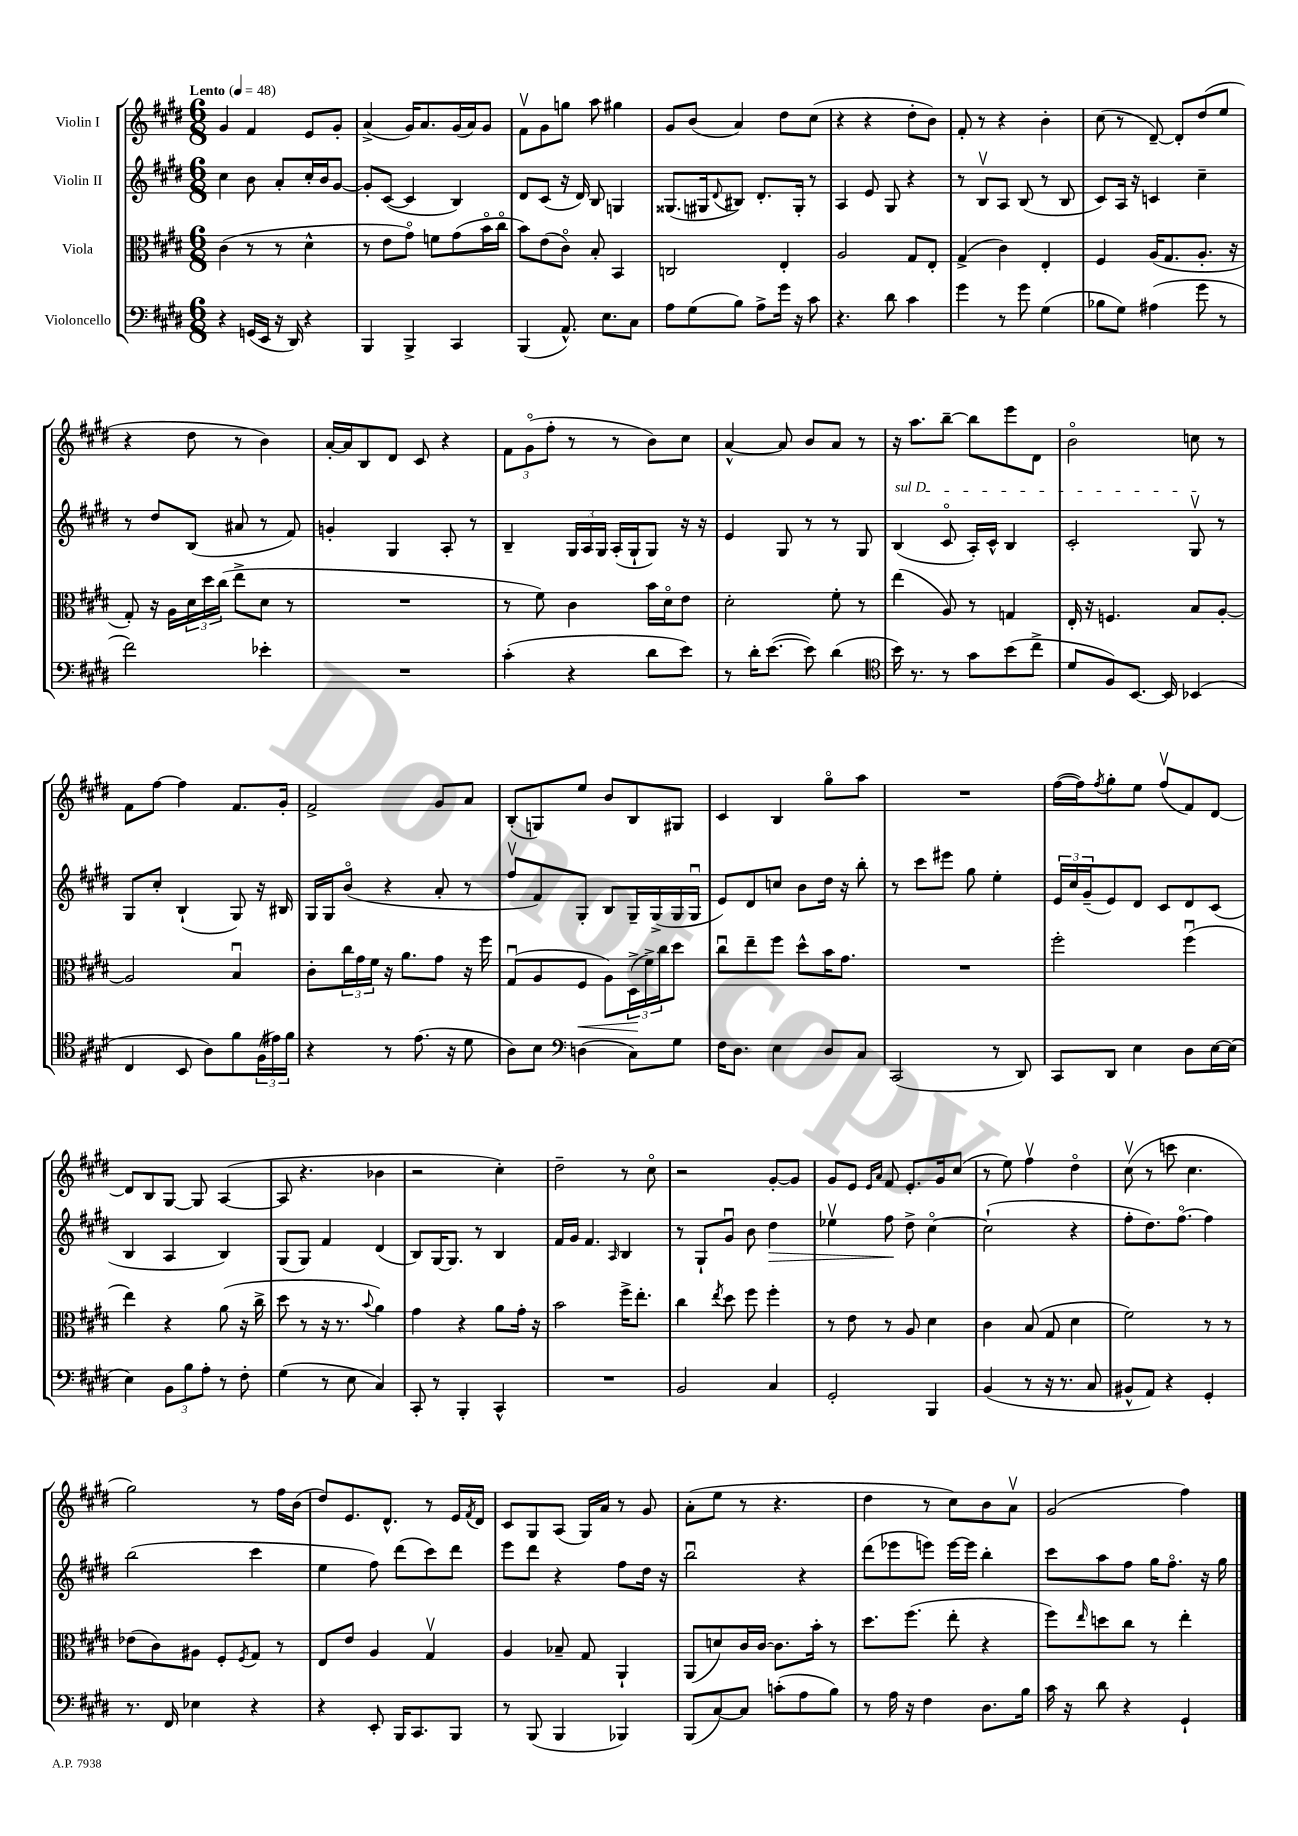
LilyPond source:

<<
\new StaffGroup <<
\new Staff = "s0" \with { instrumentName = "Violin I" } {
    \clef treble \key e \major \numericTimeSignature \time 6/8 \tempo "Lento" 4 = 48
    gis'4 fis'4 e'8 gis'8-. |
    a'4->( gis'16) a'8. gis'16( a'16) gis'8 |
    fis'8\upbow gis'8 g''8 a''8 gis''4 |
    gis'8 b'8( a'4) dis''8 cis''8( |
    r4 r4 dis''8-. b'8) |
    fis'8-. r8 r4 b'4-. |
    cis''8( r8 dis'8~--) dis'8-. dis''8( e''8 |
    r4 dis''8 r8 b'4) |
    a'16~-. a'16 b8 dis'8 cis'8 r4 |
    \tuplet 3/2 { fis'8 gis'8\flageolet( fis''8-. } r8 r8 b'8) cis''8 |
    a'4~-^ a'8 b'8 a'8 r8 |
    r16 a''8. b''8~-- b''8 e'''8 dis'8 |
    b'2\flageolet c''8 r8 |
    fis'8 fis''8~ fis''4 fis'8. gis'16-. |
    fis'2-> gis'8 a'8 |
    b8-.( g8) e''8 b'8 b8 gis8 |
    cis'4 b4 gis''8\flageolet a''8 |
    R2. |
    fis''16~( fis''16) \acciaccatura { fis''8 } gis''8-. e''8 fis''8\upbow( fis'8) dis'8~ |
    dis'8 b8 gis8~ gis8 a4~( |
    a8 r4. bes'4 |
    r2 cis''4-.) |
    dis''2-- r8 cis''8\flageolet |
    r2 gis'8~-. gis'8 |
    gis'8 e'8 \grace { e'16 a'16 } fis'8 e'8.-. gis'16 cis''8( |
    r8 e''8) fis''4\upbow dis''4\flageolet |
    cis''8\upbow( r8 c'''8 cis''4. |
    gis''2) r8 fis''16 b'16( |
    dis''8) e'8. dis'8.-^ r8 e'16 \acciaccatura { fis'8 } dis'16 |
    cis'8 gis8 a8( gis16) a'16 r8 gis'8 |
    a'8-.( e''8 r8 r4. |
    dis''4 r8 cis''8) b'8 a'8\upbow |
    gis'2( fis''4) \bar "|." |
}
\new Staff = "s1" \with { instrumentName = "Violin II" } {
    \clef treble \key e \major \numericTimeSignature \time 6/8
    cis''4 b'8 a'8-. cis''16-. b'16 gis'8~ |
    gis'8-. cis'8~( cis'4 b4) |
    dis'8 cis'8( r16 dis'16) b8 g4 |
    gisis8.( gis16 \appoggiatura { dis'8 } bis8) dis'8.-. gis16-. r8 |
    a4 e'8 gis8 r4 |
    r8 b8\upbow a8 b8( r8 b8 |
    cis'8) a16 r16 c'4 cis''4-- |
    r8 dis''8 b8( ais'8 r8 fis'8) |
    g'4-. gis4 a8-. r8 |
    b4-- \tuplet 3/2 { gis16 a16 gis16 } a16-.( gis16-! gis8) r16 r16 |
    e'4 gis8 r8 r8 gis8 |
    \once \override TextSpanner.bound-details.left.text = \markup { \italic "sul D" } b4\startTextSpan( cis'8\flageolet a16-.) cis'16-^ b4 |
    cis'2-. gis8\upbow\stopTextSpan r8 |
    gis8 cis''8-. b4-!( gis8) r16 bis16 |
    gis16 gis16 b'8\flageolet( r4 a'8-. r8 |
    fis''8\upbow fis'8) gis8-. b8 gis16-- gis16->( gis16 gis16\downbow |
    e'8) dis'8 c''8 b'8 dis''16 r16 b''8-. |
    r8 cis'''8 eis'''8 gis''8 e''4-. |
    \tuplet 3/2 { e'16 cis''16 gis'16--( } e'8) dis'8 cis'8 dis'8 cis'8( |
    b4 a4 b4) |
    gis8( gis8) fis'4 dis'4( |
    b8) gis16~ gis8. r8 b4 |
    fis'16 gis'16 fis'4. \grace { a16 } b4 |
    r8 gis8-! gis'8\downbow b'8 dis''4\> |
    ees''4\upbow fis''8\! dis''8-> cis''4~\flageolet |
    cis''2-!( r4 |
    fis''8-. dis''8.) fis''8.~\flageolet fis''4 |
    b''2( cis'''4 |
    e''4 fis''8) dis'''8( cis'''8) dis'''8 |
    e'''8 dis'''8 r4 fis''8 dis''16 r16 |
    b''2\downbow r4 |
    dis'''8( ees'''8 e'''8) e'''16~ e'''16 b''4-. |
    cis'''8 a''8 fis''8 gis''16 fis''8.\flageolet r16 gis''16 \bar "|." |
}
\new Staff = "s2" \with { instrumentName = "Viola" } {
    \clef alto \key e \major \numericTimeSignature \time 6/8
    cis'4( r8 r8 dis'4-^ |
    r8 e'8 gis'8\flageolet) f'8 gis'8( b'16\flageolet cis''16\flageolet |
    b'8) e'8( cis'8\flageolet) b8-. b,4 |
    c2 e4-. |
    a2 gis8 e8-. |
    gis4->( cis'4) e4-. |
    fis4 a16( gis8. a8.-. r16 |
    gis8-.) r16 a16 \tuplet 3/2 { dis'16 dis''16 cis''16( } e''8-> dis'8 r8 |
    R2. |
    r8 fis'8) cis'4 b'16 dis'16\flageolet e'8 |
    dis'2-. fis'8-. r8 |
    e''4( a8) r8 g4 |
    e16-. r16 f4. b8 a8~-. |
    a2 b4\downbow |
    cis'8-. \tuplet 3/2 { cis''16 gis'16 fis'16 } r16 a'8. gis'8 r16 fis''16 |
    gis8\downbow( a8 fis8\< a8) \tuplet 3/2 { dis16->\!( fis'16->) cis''16 } dis''8 |
    cis''8\downbow e''8-- fis''8 dis''8-^ b'16 gis'8. |
    R2. |
    fis''2-. fis''4\downbow( |
    e''4) r4 a'8( r16 cis''16-> |
    dis''8 r8 r16 r8. \appoggiatura { b'8 } a'4) |
    gis'4 r4 a'8 gis'16-. r16 |
    b'2 fis''16-> e''8.-. |
    cis''4 \acciaccatura { e''8 } dis''8 fis''8 fis''4-. |
    r8 e'8 r8 a8 dis'4 |
    cis'4 b8( gis8 dis'4 |
    fis'2) r8 r8 |
    ees'8( cis'8) ais8 fis8-. \acciaccatura { fis8 } gis8 r8 |
    e8 e'8 a4 gis4\upbow |
    a4 bes8-- gis8 a,4-! |
    a,8( d'8) cis'16 cis'16~ cis'8. b'16-. r8 |
    dis''8. fis''8.( e''8-. r4 |
    fis''8) \grace { e''16 } d''8 cis''8 r8 e''4-. \bar "|." |
}
\new Staff = "s3" \with { instrumentName = "Violoncello" } {
    \clef bass \key e \major \numericTimeSignature \time 6/8
    r4 g,16( e,16 r16 dis,16) r4 |
    b,,4 b,,4-> cis,4 |
    b,,4( a,8.-^) e8. cis8 |
    a8 gis8( b8) a8-> gis'16 r16 cis'8 |
    r4. dis'8 cis'4 |
    gis'4 r8 gis'8 gis4( |
    bes8 gis8) ais4( gis'8 r8 |
    fis'2) ees'4-. |
    R2. |
    cis'4-.( r4 dis'8 e'8) |
    r8 dis'16-. e'8.~( e'8) dis'4( |
    \clef tenor b'16) r8. r8 gis'8 b'8( cis''8-> |
    dis'8 fis8) b,8.~ b,16 bes,4( |
    cis4 b,8 a8) fis'8 \tuplet 3/2 { fis16( eis'16) fis'16 } |
    r4 r8 e'8.( r16 dis'8 |
    a8) b8 \clef bass d4( cis8) gis8 |
    fis16 dis8. e4 dis8 cis8 |
    cis,2( r8 dis,8) |
    cis,8 dis,8 e4 dis8 e16~ e16( |
    e4) \tuplet 3/2 { b,8 b8 a8-. } r8 fis8-. |
    gis4( r8 e8 cis4) |
    cis,8-. r8 b,,4-. cis,4-^ |
    R2. |
    b,2 cis4 |
    gis,2-. b,,4 |
    b,4( r8 r16 r8. cis8 |
    bis,8-^ a,8) r4 gis,4-. |
    r8. fis,16 ees4 r4 |
    r4 e,8-. b,,16 cis,8. b,,8 |
    r8 b,,8( b,,4 bes,,4) |
    b,,8( cis8~) cis8 c'8-.( a8 b8) |
    r8 a16 r16 fis4 dis8. b16 |
    cis'16 r16 dis'8 r4 gis,4-! \bar "|." |
}
>>
>>
\layout { \context { \Score \remove "Bar_number_engraver" } }
